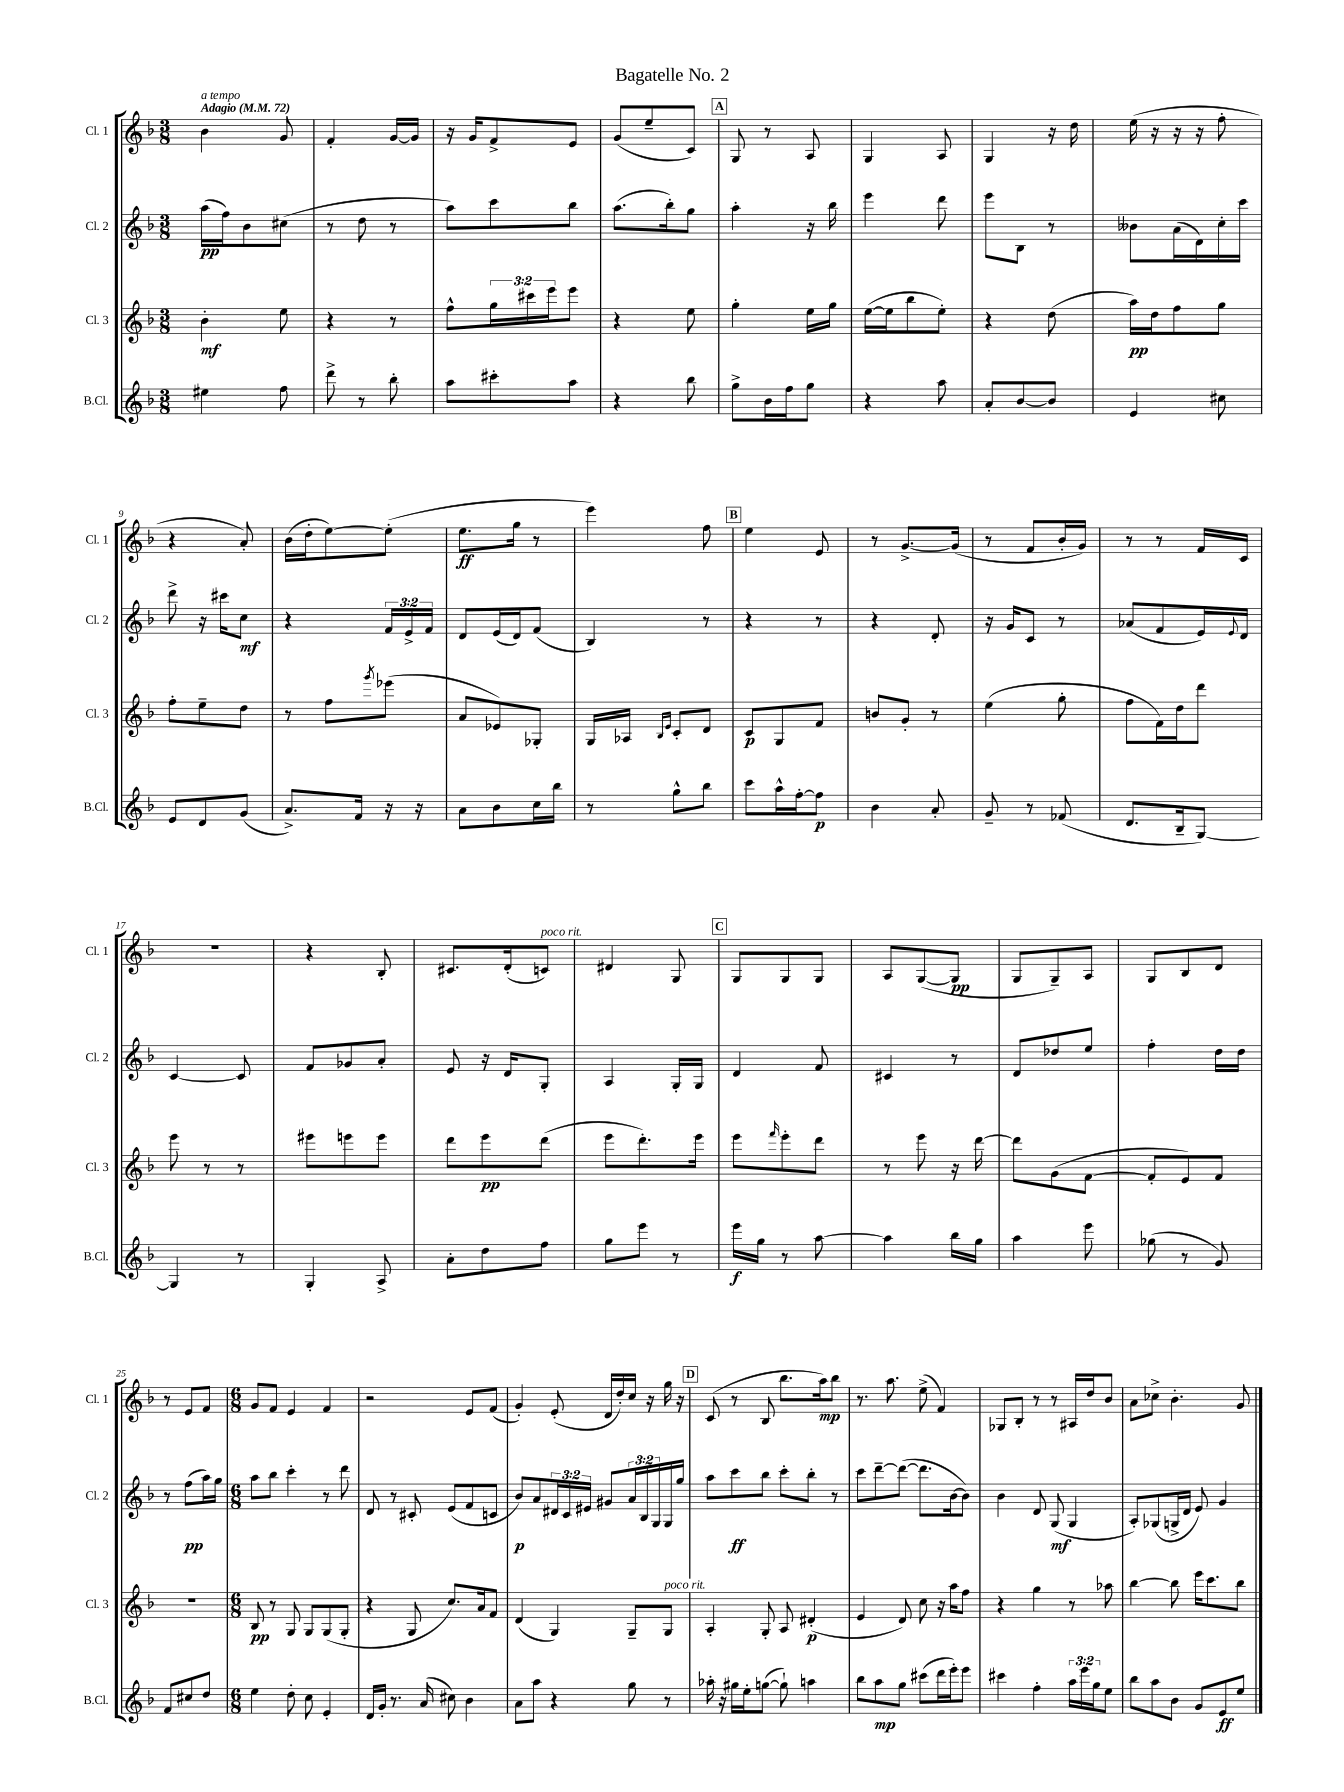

**kern	**kern	**kern	**kern
*staff4	*staff3	*staff2	*staff1
*clefG2	*clefG2	*clefG2	*clefG2
*k[b-]	*k[b-]	*k[b-]	*k[b-]
*M3/8	*M3/8	*M3/8	*M3/8
*MM72	*MM72	*MM72	*MM72
4ee#	4b-'	(16aa	4b-
.	.	16ff)	.
.	.	8b-	.
8ff	8ee	(8cc#	8g
=	=	=	=
8ddd^	4r	8r	4f'
8r	.	8dd	.
8bb-'	8r	8r	[16g
.	.	.	16g]
=	=	=	=
8aa	8ff^^	8aa)	16r
.	.	.	16g
8ccc#'	24gg	8ccc	8f^
.	24ccc#	.	.
.	24eee	.	.
8aa	8eee	8bb-	8e
=	=	=	=
4r	4r	(8.aa	(8g
.	.	.	8ee~
.	.	16bb-')	.
8bb-	8ee	8gg	8c)
=	=	=	=
8gg^	4gg'	4aa'	8G
16b-	.	.	8r
16ff	.	.	.
8gg	16ee	16r	8A
.	16gg	16bb-	.
=	=	=	=
4r	([16ee	4eee	4G
.	16ee]	.	.
.	8bb-	.	.
8aa	8ee')	8ddd	8A
=	=	=	=
8a'	4r	8eee	4G
[8b-	.	8B-	.
8b-]	(8dd	8r	16r
.	.	.	16dd
=	=	=	=
4e	16aa)	8b--	(16ee
.	16dd	.	16r
.	8ff	(16a	16r
.	.	16d)	16r
8cc#	8gg	16cc'	8ff'
.	.	16ccc	.
=	=	=	=
8e	8ff'	8ddd^	4r
8d	8ee~	16r	.
.	.	16ccc#	.
(8g	8dd	8cc	8a')
=	=	=	=
8.a^)	8r	4r	(16b-
.	.	.	16dd'
.	8ff	.	[8ee)
16f	.	.	.
.	8qggg	.	.
16r	(8eee-	24f	(8ee']
.	.	24e^	.
16r	.	.	.
.	.	24f	.
=	=	=	=
8a	8a	8d	8.ee
8b-	8e-)	(16e	.
.	.	16d)	16gg
16cc	8G-'	(8f	8r
16bb-	.	.	.
=	=	=	=
8r	16G	4B-)	4eee)
.	16A-	.	.
.	16qqB-	.	.
.	16qqe	.	.
8gg^^	8c'	.	.
8bb-	8d	8r	8ff
=	=	=	=
8ccc	8c	4r	4ee
16aa^^	8G	.	.
[16ff'	.	.	.
8ff]	8f	8r	8e
=	=	=	=
4b-	8b	4r	8r
.	8g'	.	[8.g^
8a'	8r	8d'	.
.	.	.	(16g]
=	=	=	=
8g~	(4ee	16r	8r
.	.	16g	.
8r	.	8c	8f
(8f-	8gg'	8r	16b-'
.	.	.	16g)
=	=	=	=
8.d	8ff	(8a-	8r
.	16f)	8f	8r
16B-~	16dd	.	.
[8G)	8ddd	16e)	16f
.	.	8qqe	.
.	.	16d	16c
=	=	=	=
4G]	8eee	[4c	4.r
.	8r	.	.
8r	8r	8c]	.
=	=	=	=
4G'	8eee#	8f	4r
.	8eee	8g-	.
8A^	8eee	8a'	8B-'
=	=	=	=
8a'	8ddd	8e	8.c#
8dd	8eee	16r	.
.	.	16d	(16d'
8ff	(8ddd	8G'	8c)
=	=	=	=
8gg	8eee	4A	4d#
8eee	8.ddd')	.	.
8r	.	16G'	8G
.	16eee	16G	.
=	=	=	=
16eee	8eee	4d	8G
16gg	.	.	.
.	16qqfff	.	.
8r	8eee'	.	8G
[8aa	8ddd	8f	8G
=	=	=	=
4aa]	8r	4c#	8A
.	8eee	.	([8G
16bb-	16r	8r	8G]
16gg	[16ddd	.	.
=	=	=	=
4aa	8ddd]	8d	8G
.	(8g	8dd-	8G~)
8eee	[8f	8ee	8A
=	=	=	=
(8gg-	8f']	4ff'	8G
8r	8e)	.	8B-
8g)	8f	16dd	8d
.	.	16dd	.
=	=	=	=
8f	4.r	8r	8r
8cc#	.	(8ff	8e
8dd	.	16aa)	8f
.	.	16gg	.
=	=	=	=
*M6/8	*M6/8	*M6/8	*M6/8
4ee	8B-	8aa	8g
.	8r	8bb-	8f
8dd'	8G	4ccc'	4e
8cc	8G	.	.
4e'	(8G	8r	4f
.	8G'	8ddd	.
=	=	=	=
16d	4r	8d	2r
16g'	.	.	.
8.r	.	8r	.
.	8G	8c#'	.
(16a	.	.	.
8cc#)	8.cc)	(8e	.
4b-	.	8f	8e
.	16a	.	.
.	8f	8c	(8f
=	=	=	=
8a	(4d	8b-)	4g')
8aa	.	8a	.
4r	4G)	24d#	(8e'
.	.	24c	.
.	.	24e#	.
.	.	8g#	16d
.	.	.	16dd')
8gg	8G~	24a	16cc
.	.	24B-	.
.	.	.	16r
.	.	24G	.
8r	8G	16G	16gg
.	.	16gg	16r
=	=	=	=
16aa-'	4A'	8aa	(8c
16r	.	.	.
16gg#	.	8ccc	8r
16ee'	.	.	.
([8gg	8G'	8bb-	8B-
8gg`])	8A	8ccc'	8.bb-
4aa	(4d#'	8bb-'	.
.	.	.	16aa)
.	.	8r	8bb-
=	=	=	=
8bb-	4e	8ccc	8.r
8aa	.	[8ddd~	.
.	.	.	8.aa
8gg	8d)	(8ddd_	.
(8ccc#	8cc	8.ddd]	(8ee^
16ddd	16r	.	4f)
16eee')	16aa	[16b-	.
8eee	8ff	8b-])	.
=	=	=	=
4ccc#	4r	4b-	8G-
.	.	.	8B-'
4ff'	4gg	8d	8r
.	.	(8G	8r
24aa	8r	4G	16A#
24eee	.	.	.
.	.	.	16dd
24gg	.	.	.
8ee	8aa-	.	8b-
=	=	=	=
8bb-	[4bb-	8A')	8a
8aa	.	(8G-	8cc-^
8b-	8bb-]	16G^	4.b-'
.	.	16d	.
8g	16eee	8e)	.
.	8.ccc	.	.
8e	.	4g	.
8ee	8bb-	.	8g
==	==	==	==
*-	*-	*-	*-
